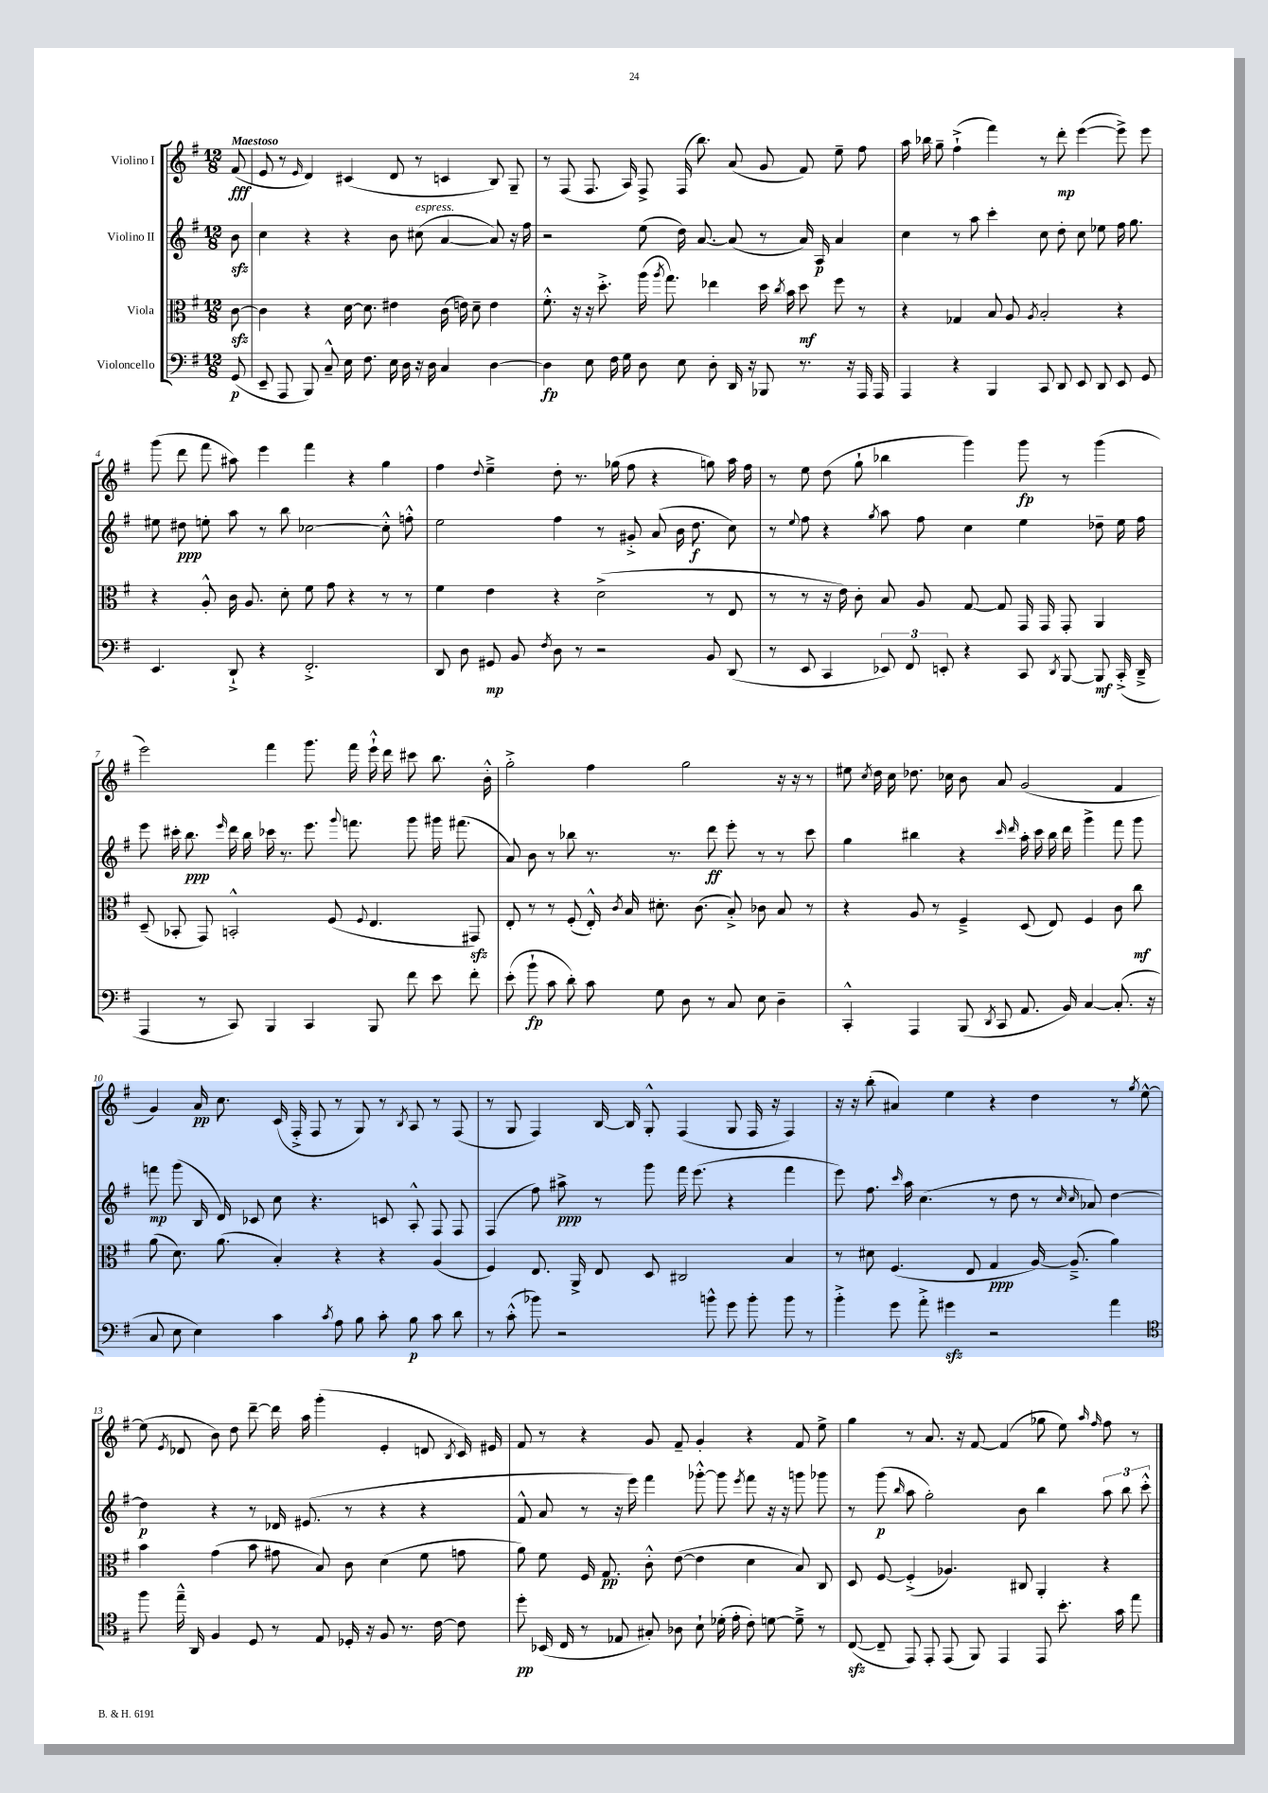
<<
\new StaffGroup <<
\new Staff = "s0" \with { instrumentName = "Violino I" } {
    \clef treble \key g \major \numericTimeSignature \time 12/8 \partial 8 \tempo "Maestoso"
    \autoBeamOff fis'8\fff( |
    e'8 r8 \grace { e'16 } d'4) cis'4( d'8 r8 c'4 b8) g8-- |
    r8 fis8( fis8. a16) fis8-> fis16( b''8.) a'8( g'8 fis'8) e''8-- fis''8 |
    a''16 bes''16 g''8-- fis''4-!->( fis'''4) r8 d'''8-.\mp e'''4~( e'''8->) e'''8 |
    g'''8( d'''8 fis'''8 ais''8) e'''4 fis'''4 r4 g''4 |
    fis''4 \appoggiatura { d''8 } e''4---> d''8-. r8. ges''16( fis''8 r4 g''8) a''16 fis''16 |
    r8 e''8 d''8( g''8-! bes''4 g'''4) g'''8\fp r8 g'''4( |
    e'''2) fis'''4 g'''8. fis'''16 e'''16-!-^ d'''16 cis'''8 b''8. b'16-.-^ |
    g''2-.-> fis''4 g''2 r16 r16 r8 |
    eis''8 \acciaccatura { c''8 } d''16 c''16 des''8. ces''16 b'8 a'8 g'2( fis'4 |
    g'4) a'16\pp c''8. c'16( fis16-.-> fis8 r8 g8) r8 \acciaccatura { b8 } a8 r8 fis8( |
    r8 g8 fis4) b16~ b16 g8-.-^ fis4( g8 fis16 r16 fis4) |
    r16 r16 b''8-.( ais'4) e''4 r4 d''4 r8 \acciaccatura { g''8 } e''8~-^ |
    e''8( \acciaccatura { e'8 } des'8 b'8) d''8 d'''8~-- d'''16 a''16 g'''4-.( e'4-. d'8 \acciaccatura { b8 } c'16) eis'16 |
    fis'8 r8 r4 g'8 fis'8-- g'4-. r4 fis'8 e''8-> |
    g''4 r8 a'8. r16 fis'8~ fis'4( ges''8 e''8) \grace { a''16 fis''16 } fis''8 r8 \bar "|." |
}
\new Staff = "s1" \with { instrumentName = "Violino II" } {
    \clef treble \key g \major \numericTimeSignature \time 12/8 \partial 8
    \autoBeamOff b'8\sfz |
    c''4 r4 r4 b'8 cis''8^\markup { \italic "espress." }( a'4~ a'8) r16 fis''16 |
    r2 e''8( d''16) a'8.~ a'8( r8 a'16) a16\p a'4 |
    c''4 r8 a''8 c'''4-. c''8 d''8-. c''8 ees''8 fis''16 g''8. |
    eis''8 dis''8\ppp e''8-. a''8 r8 b''8 ces''2~ ces''8-.-^ f''8-.-^ |
    e''2 fis''4 r8 gis'8-.-> a'8( b'16 d''8.\f c''8) |
    r8 \appoggiatura { e''8 } fis''8 r4 \acciaccatura { g''8 } a''8 fis''8 c''4 e''4 des''8-- e''16 fis''16 |
    e'''8 cis'''16-. b''8.\ppp \grace { e'''16 } d'''16 b''16 ces'''16 r8. e'''8. \appoggiatura { g'''8 } f'''8. g'''8 gis'''16 fis'''8.( |
    a'8) b'8 r8 bes''8 r8. r8. d'''8\ff e'''8-. r8 r8 c'''8 |
    g''4 bis''4 r4 \grace { c'''16 d'''16 } a''16-. c'''16 bis''16 d'''16 g'''4-> fis'''8 g'''8 |
    f'''8\mp g'''8( b16 d'16) ces'8 c''8 r4. c'8 a8-.-^ fis8 fis8 |
    fis4( fis''8) ais''8->\ppp r8 g'''8 fis'''16 e'''8.( r4 fis'''4 |
    e'''8) fis''8. \grace { c'''16 } a''16 c''4.( r8 d''8 r8 \grace { c''16 c''16 } aes'8) d''4~ |
    d''4\p r4 r8 des'16 eis'8.( r8 r4 r4 |
    fis'8-^ a'8 r8 r16 e'''16) fis'''4 ges'''8~-.-^ ges'''8 \acciaccatura { e'''8 } fis'''8 r16 r16 g'''8 ges'''8 |
    r8 g'''8\p( \grace { b''16 } a''8 g''2-.) b'8 b''4 \tuplet 3/2 { a''8 b''8 c'''8-.-^ } \bar "|." |
}
\new Staff = "s2" \with { instrumentName = "Viola" } {
    \clef alto \key g \major \numericTimeSignature \time 12/8 \partial 8
    \autoBeamOff c'8~\sfz |
    c'4 r4 d'16~ d'8. eis'4 c'16( e'16) d'8-- e'4 |
    fis'8.-.-^ r16 r16 d''8.-.-> a''16( \acciaccatura { a''8 } g''8.) ees''4 d''16 \acciaccatura { c''8 } b'16 d''8\mf fis''8 r8 |
    r4 ges4 b8 a8 \acciaccatura { a8 } b2-. r4 |
    r4 a8-.-^ c'16 a8. d'8-. fis'8 g'8 r4 r8 r8 |
    fis'4 e'4 r4 d'2->( r8 e8 |
    r8 r8 r16 e'16) c'8-. b8 a8 g8~ g8 g,16 g,16 g,8-. a,4 |
    d8--( bes,8-. g,8) b,2-.-^ fis8( \appoggiatura { fis8 } e4. gis,8\sfz) |
    e8-. r8 r8 fis8-.( e16-.-^) \acciaccatura { c'8 } b16 dis'8.-. c'8.( b8-.->) ces'8 b8 r8 |
    r4 a8 r8 fis4---> d8( e8) fis4 c'8 c''8\mf |
    a'8( d'8.) a'8.( b4-.) r4 r4 a4( |
    fis4) e8. a,16-> e8 d8 cis2 b4 |
    r8 dis'8 fis4.( e8 g4\ppp a16~) a8.--->( a'4) |
    b'4 g'4( b'8 gis'8 b8) c'8 d'4( fis'8 g'8 |
    a'8) fis'8 fis16 g8.\pp c'8-.-^ e'8~( e'4 d'4 b8) c8 |
    d8 fis8~ fis4-.->( aes4.) cis8 a,4-. r4 \bar "|." |
}
\new Staff = "s3" \with { instrumentName = "Violoncello" } {
    \clef bass \key g \major \numericTimeSignature \time 12/8 \partial 8
    \autoBeamOff g,8\p( |
    e,8-- a,,8 b,,8) c8---^ e16 fis8. e16 d16 r16 d16 c4 d4~ |
    d4\fp e8 fis16 g16 d8 e8 d8-. d,16 r16 bes,,8 r8. r16 a,,16 a,,16 |
    a,,4 r4 b,,4 c,8 d,8 e,8 d,8 e,8 g,8 |
    e,4. d,8-!-> r4 fis,2.-.-> |
    d,8 d8 gis,8\mp b,8 \acciaccatura { fis8 } d8 r8 r2 b,8 d,8( |
    r8 e,8 c,4 \tuplet 3/2 { ees,8) fis,8 e,8-. } r4 c,8 \acciaccatura { d,8 } b,,8~ b,,8\mf c,16-.->( d,16---> |
    a,,4 r8 c,8) b,,4 c,4 b,,8 fis'8 e'8 fis'8-. |
    e'8-.( b'8-!\fp c'8 d'8-.) c'8 g8 d8 r8 c8 e8 d4-- |
    c,4-.-^ a,,4 b,,8( \acciaccatura { d,8 } c,8 a,8. b,16) c4~ c8.-.( r16 |
    c8 e8 e4) c'4 \acciaccatura { c'8 } a8 b8 c'8-. b8\p c'8 d'8 |
    r8 c'8-.-^( bes'8) r2 b'8-^ g'8 b'8-. b'8 r8 |
    b'4-.-> g'8 a'8-.-> gis'4\sfz r2 a'4 |
    \clef tenor fis''8 e''16---^ a,16 fis4 d8 r8 e8 des16-. r16 fis8 r8. c'16~ c'8 |
    d''8-.\pp bes,16( c16 r8 ees8 gis8-.) aes8 b8-! des'16-.( e'16-. c'8-.) d'8~ d'8---> r8 |
    c8~\sfz( c8-- e,8) e,8-. e,8( fis,8) e,4 e,8 b'8.-. g'16 e''8 \bar "|." |
}
>>
>>
